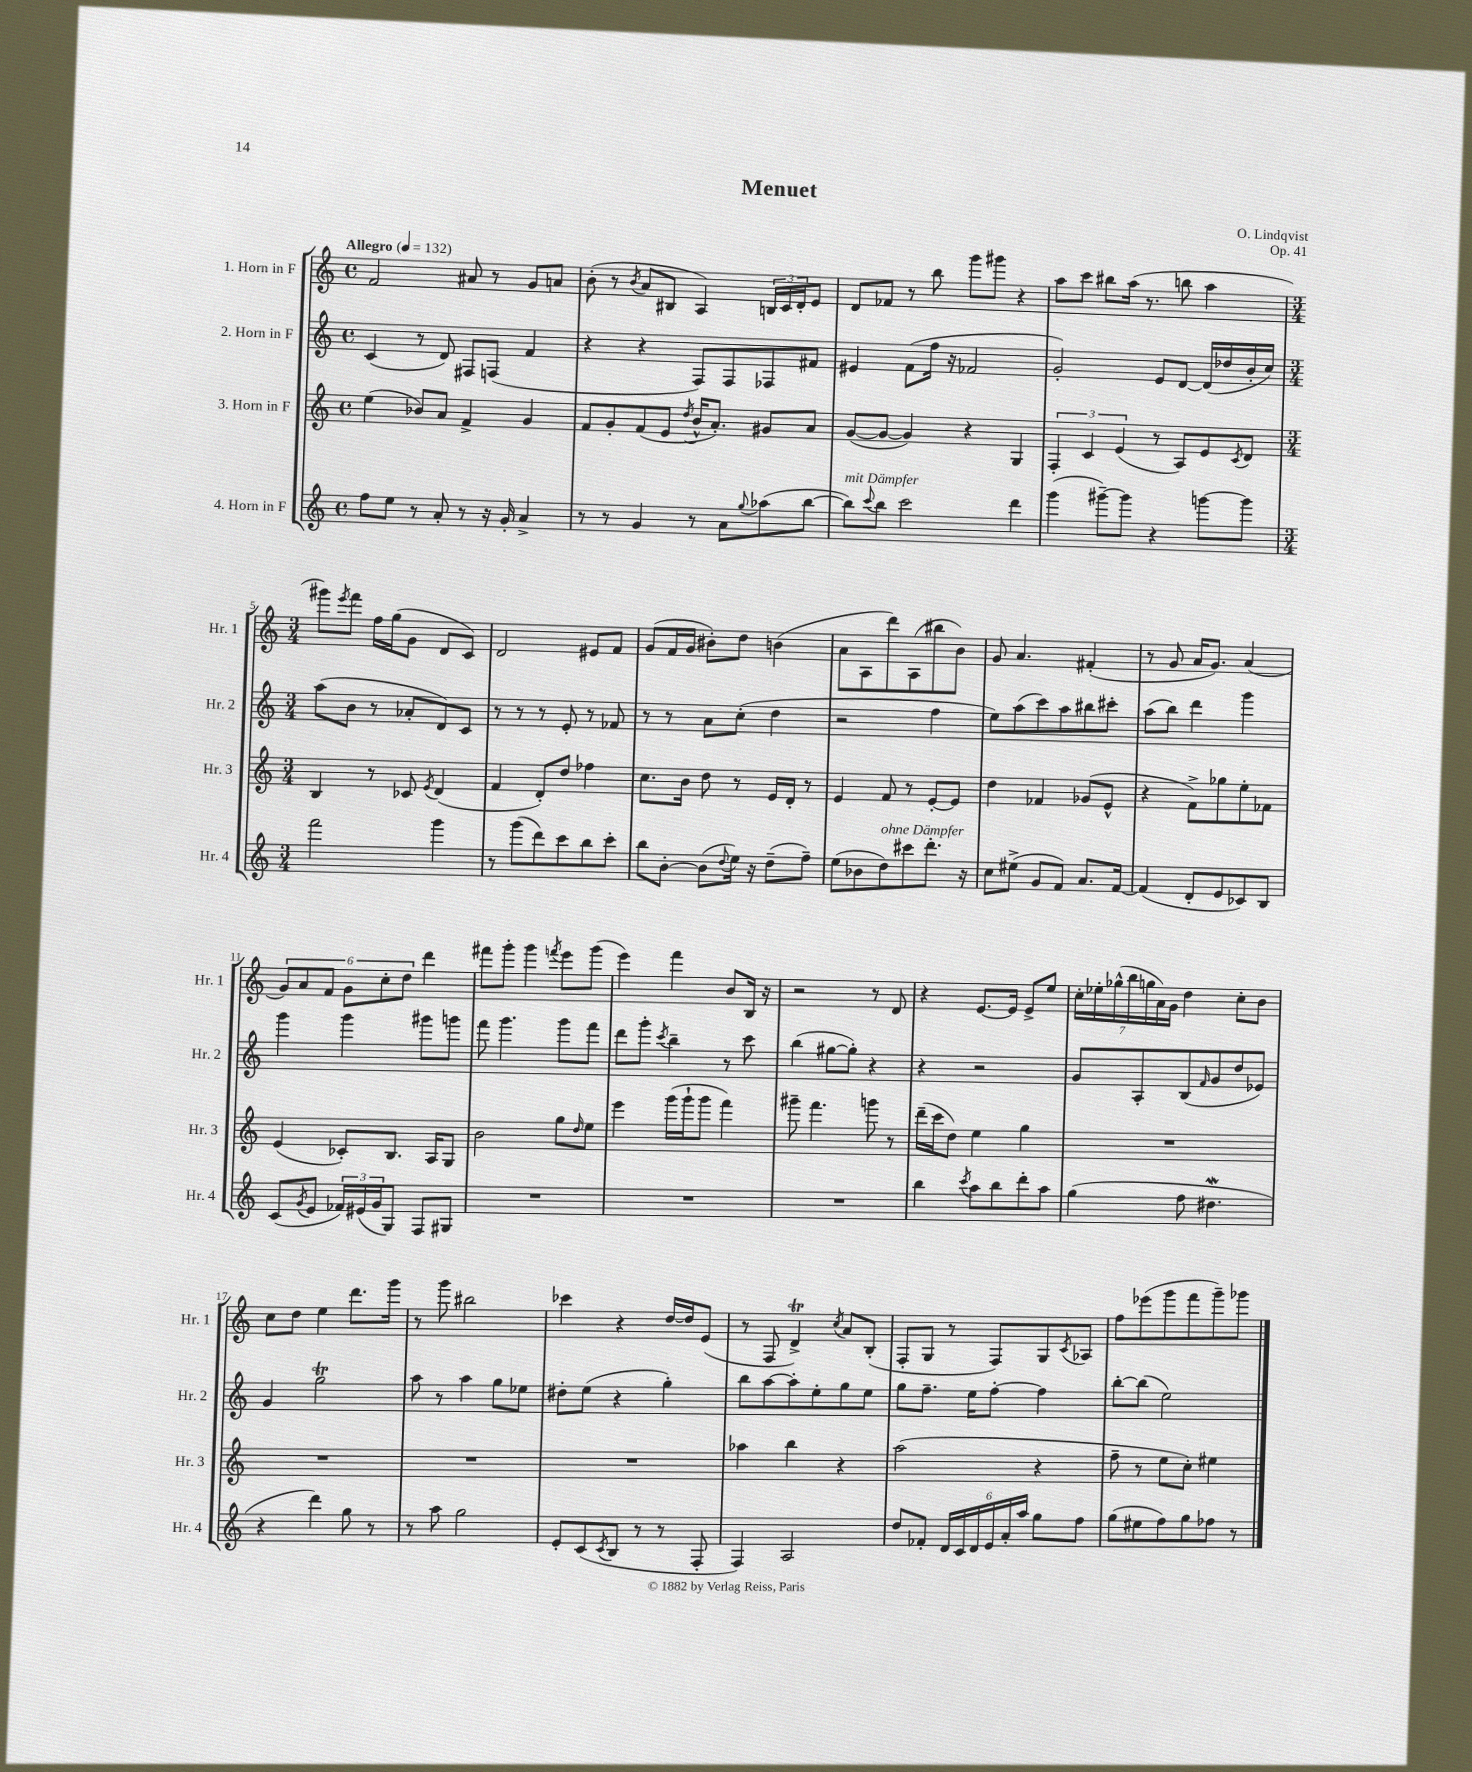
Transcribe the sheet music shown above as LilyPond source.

\header { title = "Menuet" composer = "O. Lindqvist" opus = "Op. 41" }
<<
\new StaffGroup <<
\new Staff = "s0" \with { instrumentName = "1. Horn in F" shortInstrumentName = "Hr. 1" } {
    \clef treble \key c \major \defaultTimeSignature \time 4/4 \tempo "Allegro" 4 = 132
    f'2 ais'8 r8 g'8 a'8 |
    b'8-.( r8 \acciaccatura { b'8 } a'8 bis8 a4) \tuplet 3/2 { b16 c'16 d'16-. } e'8 |
    d'8 fes'8 r8 b''8 g'''8 gis'''8 r4 |
    a''8 c'''8 bis''8 a''16( r8. b''8 a''4 |
    \numericTimeSignature \time 3/4 gis'''8) \acciaccatura { e'''8 } f'''8 f''16 g''16( g'8 d'8 c'8) |
    d'2 eis'8 f'8 |
    g'8( f'16 g'16 bis'8-.) d''8 b'4( |
    a'8 a8 d'''8) a8( bis''8 b'8) |
    g'8 a'4. fis'4-.( |
    r8 g'8 a'16 g'8.) a'4( |
    \tuplet 6/4 { g'8) a'8 f'8 g'8 c''8-. d''8 } d'''4 |
    fis'''8 g'''8-. g'''4 \acciaccatura { f'''8 } e'''8 g'''8( |
    e'''4) f'''4 b'8 b16 r16 |
    r2 r8 d'8 |
    r4 e'8.~ e'16 e'8-> e''8 |
    \tuplet 7/4 { c''16-. ees''16-. ges''16-^( b''16 g''16 a'16) g'16 } d''4 c''8-. b'8 |
    c''8 d''8 e''4 d'''8. g'''16 |
    r8 g'''8 bis''2 |
    ces'''4 r4 d''16~ d''16 e'8( |
    r8 f8 d'4->\trill) \acciaccatura { c''8 } a'8 b8-.( |
    f8-. g8 r8 f8) g8 \acciaccatura { c'8 } aes8 |
    f''8 ees'''8( g'''8 f'''8 g'''8--) ges'''8 \bar "|." |
}
\new Staff = "s1" \with { instrumentName = "2. Horn in F" shortInstrumentName = "Hr. 2" } {
    \clef treble \key c \major \defaultTimeSignature \time 4/4
    c'4( r8 d'8) fis8 f8( f'4 |
    r4 r4 f8) f8 fes8 fis'8 |
    eis'4 f'8( f''16 r16 fes'2 |
    g'2-.) e'8 d'8~ d'16( des''16 b'16-. c''16) |
    \numericTimeSignature \time 3/4 a''8( b'8 r8 aes'8-. d'8) c'8 |
    r8 r8 r8 e'8-. r8 fes'8 |
    r8 r8 a'8 c''8-.( d''4 |
    r2 f''4 |
    e''8) a''8( c'''8) a''8 bis''8 cis'''8-. |
    a''8( b''8) d'''4 g'''4 |
    g'''4 g'''4 gis'''8 g'''8 |
    f'''8 g'''4. g'''8 f'''8 |
    d'''8 g'''8-. \acciaccatura { c'''8 } b''4-- r8 c'''8 |
    b''4( gis''8~ gis''8-.) r4 |
    r4 r2 |
    g'8 a8-. b8( \grace { f'16 } g'8 d''8 ees'8) |
    g'4 g''2\trill |
    a''8 r8 a''4 g''8 ees''8 |
    dis''8-. e''8( r4 g''4-.) |
    b''8 a''8~ a''8-. e''8-. g''8 e''8 |
    g''8 f''8.-- e''16 f''8~-. f''4 |
    b''8~-. b''8( e''2) \bar "|." |
}
\new Staff = "s2" \with { instrumentName = "3. Horn in F" shortInstrumentName = "Hr. 3" } {
    \clef treble \key c \major \defaultTimeSignature \time 4/4
    e''4( bes'8) a'8 f'4-> g'4 |
    f'8 g'8-. f'8( e'8 \acciaccatura { d''8 } b'16-^ a'8.-.) gis'8 a'8 |
    g'8~( g'8~ g'4) r4 g4 |
    \tuplet 3/2 { f4-. c'4 e'4( } r8 a8) e'8 \acciaccatura { c'8 } d'8 |
    \numericTimeSignature \time 3/4 b4 r8 ces'8 \acciaccatura { e'8 } d'4( |
    f'4 d'8-.) d''8 fes''4 |
    c''8. b'16 d''8 r8 e'16 d'16-. r8 |
    e'4 f'8 r8 e'8~-. e'8 |
    d''4 fes'4 ges'8( e'8-^ |
    r4 f'8->) ges''8 e''8-. fes'8 |
    e'4( ces'8-.) b8. a16 g8 |
    b'2 g''8 \grace { d''16 } e''8 |
    e'''4 g'''16( g'''16-! g'''8 f'''4) |
    gis'''8-- f'''4. g'''8 r8 |
    d'''16--( c'''16 d''8) e''4 g''4 |
    R2. |
    R2. |
    R2. |
    R2. |
    aes''4 b''4 r4 |
    a''2( r4 |
    f''8-- r8 e''8 c''8-.) eis''4 \bar "|." |
}
\new Staff = "s3" \with { instrumentName = "4. Horn in F" shortInstrumentName = "Hr. 4" } {
    \clef treble \key c \major \defaultTimeSignature \time 4/4
    f''8 e''8 r8 a'8-. r8 r16 g'16-. a'4-> |
    r8 r8 g'4 r8 a'8 \appoggiatura { g''8 } aes''8( b''8~ |
    b''8^\markup { \italic "mit Dämpfer" }) \appoggiatura { c'''8 } b''8 c'''2 d'''4 |
    g'''4( gis'''8~--) gis'''8 r4 g'''8~ g'''8 |
    \numericTimeSignature \time 3/4 f'''2 g'''4 |
    r8 g'''8( d'''8) c'''8 b''8 c'''8-. |
    b''8 b'8~-. b'8( \appoggiatura { d''8 } e''16) r16 d''8--( f''8--) |
    e''8( bes'8 d''8^\markup { \italic "ohne Dämpfer" }) cis'''8 d'''8.-. r16 |
    c''8 eis''8->( g'8 f'8) a'8. f'16~ |
    f'4( d'8-. e'8 ces'8) b8 |
    c'8( \acciaccatura { g'8 } e'8 \tuplet 3/2 { fes'16) eis'16( g'16 } g8) f8 gis8 |
    R2. |
    R2. |
    R2. |
    b''4 \acciaccatura { c'''8 } a''8 b''8 d'''8-. a''8 |
    g''4( f''8 dis''4.\mordent |
    r4 d'''4) g''8 r8 |
    r8 a''8 g''2 |
    e'8-. c'8( \acciaccatura { c'8 } b8 r8 r8 f8-. |
    f4) a2 |
    d''8 fes'8-. \tuplet 6/4 { d'16 c'16 d'16 e'16 a'16-. a''16 } g''8 f''8 |
    g''8( eis''8 f''8) g''8 fes''8 r8 \bar "|." |
}
>>
>>
